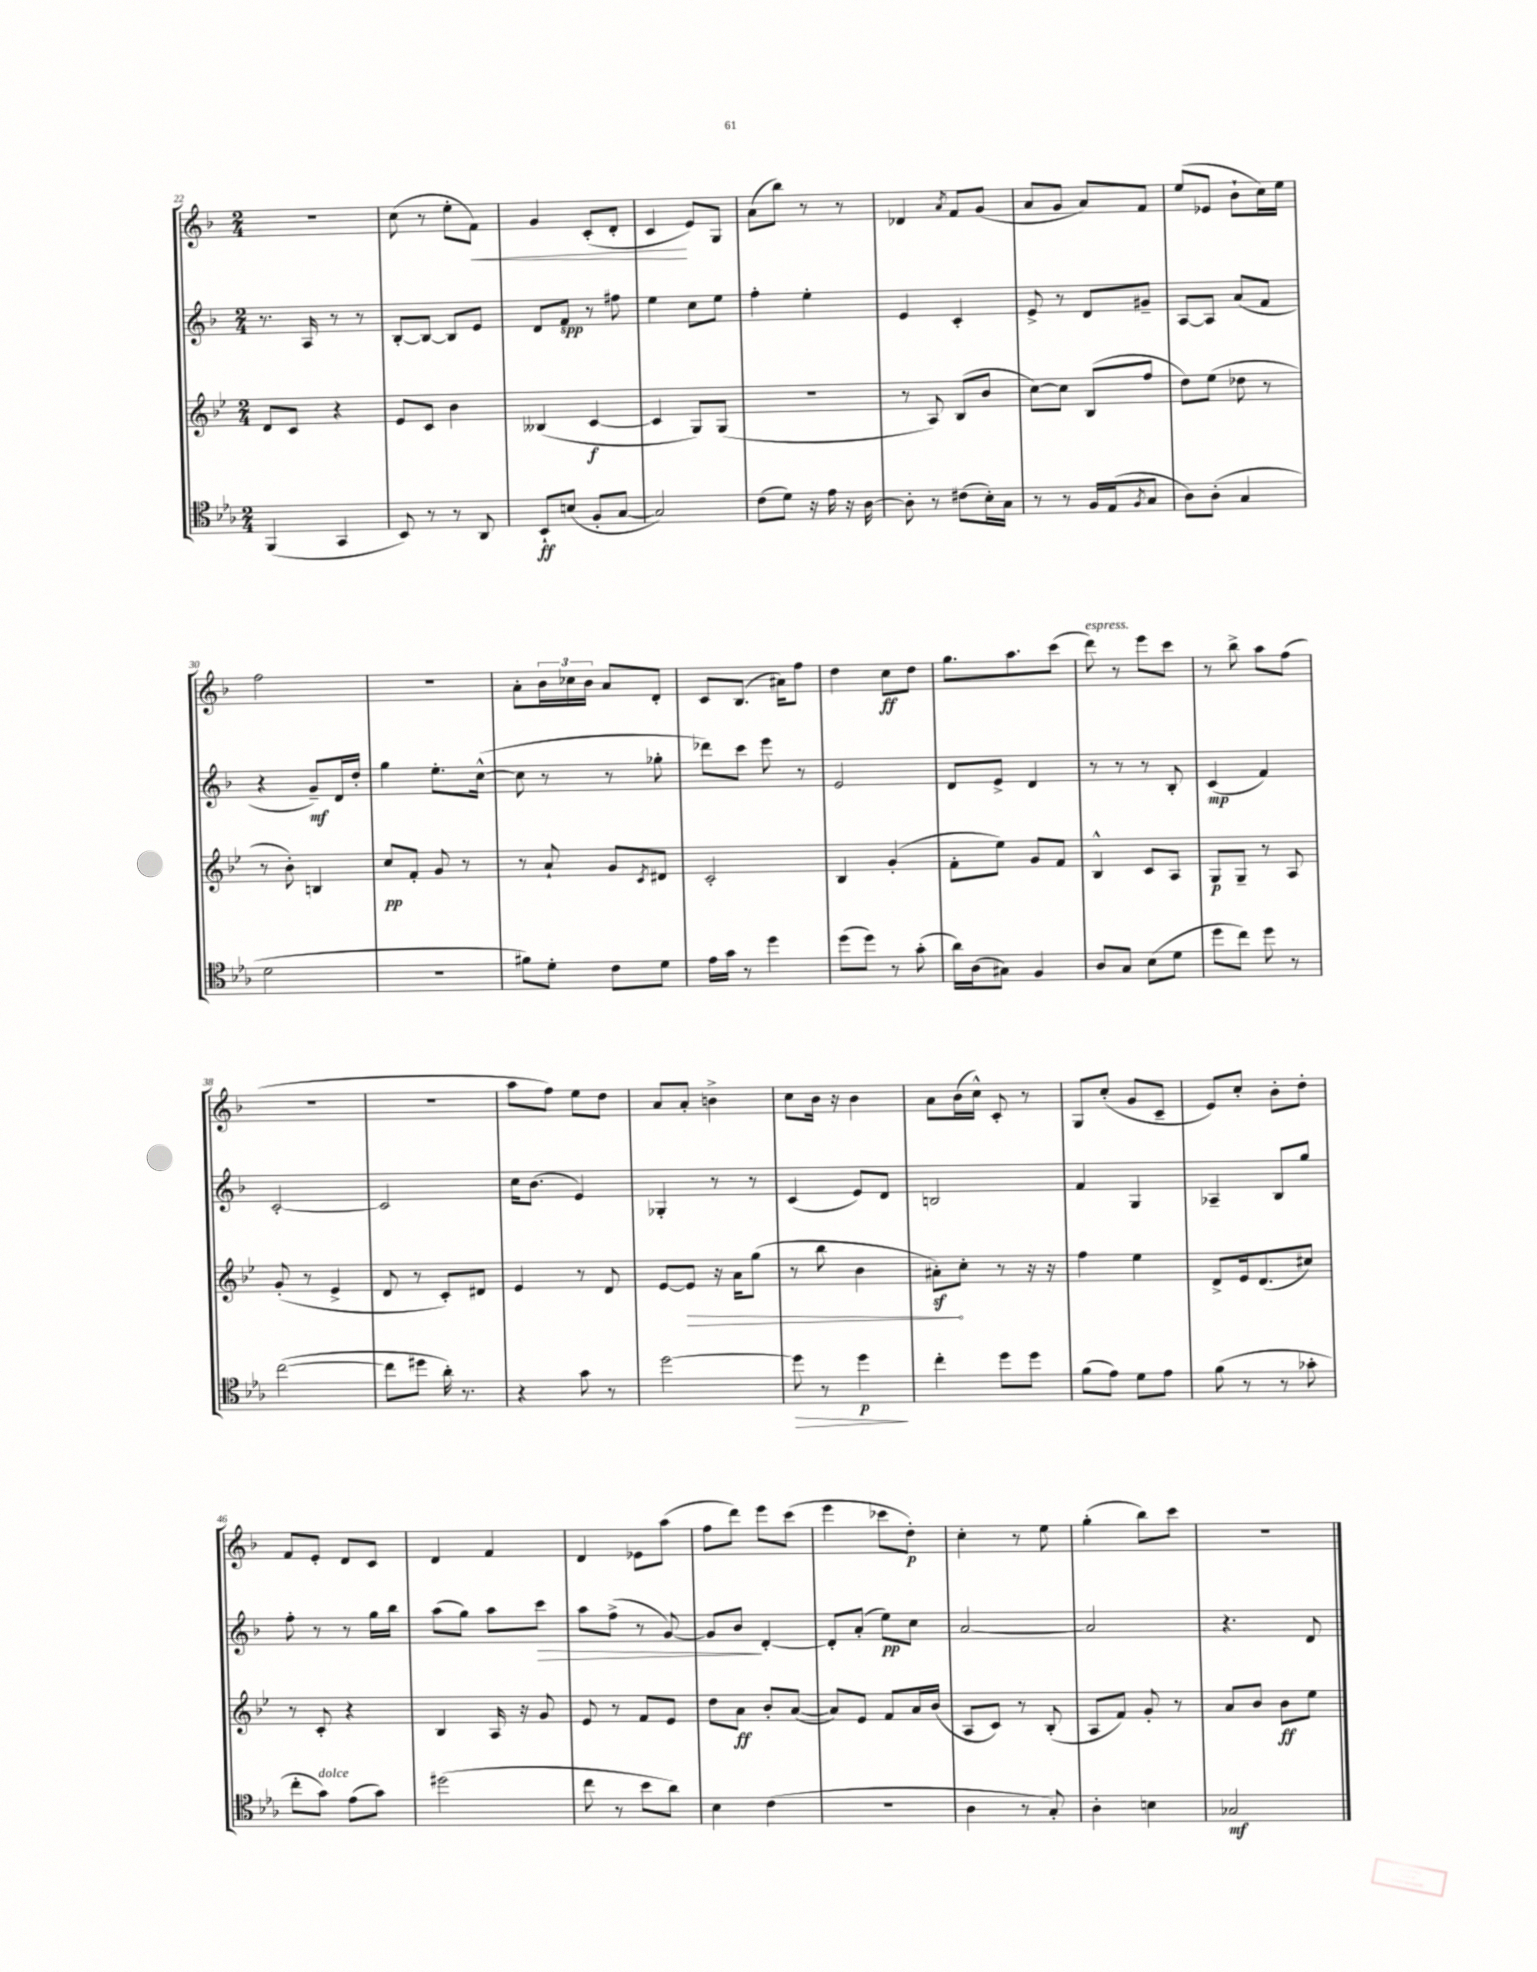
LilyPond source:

<<
\new StaffGroup <<
\new Staff = "s0" {
    \clef treble \key f \major \numericTimeSignature \time 2/4
    R2 |
    c''8( r8 e''8-. f'8\<) |
    g'4 c'8-.( d'8-. |
    c'4\! e'8) g8 |
    a'8( bes''8) r8 r8 |
    des'4 \acciaccatura { a'8 } f'8 g'8( |
    a'8 g'8 a'8) f'8 |
    e''8( ees'8 bes'8-! c''16) e''16 |
    f''2 |
    R2 |
    a'8-. \tuplet 3/2 { bes'16 ces''16 bes'16 } a'8 d'8-. |
    c'8 bes8.( ais'16) f''8 |
    d''4 c''8\ff d''8 |
    g''8. a''8. c'''8( |
    d'''8^\markup { \italic "espress." }) r8 e'''8 c'''8 |
    r8 bes''8-> a''8 f''8( |
    r2 |
    r2 |
    a''8 f''8) e''8 d''8 |
    a'8 a'8-. b'4-> |
    c''8 bes'16 r16 bes'4 |
    a'8 bes'16( c''16-^) c'8-. r8 |
    g8 c''8-.( g'8 c'8-- |
    e'8) c''8-. bes'8-. d''8-. |
    f'8 e'8-. d'8 c'8 |
    d'4 f'4 |
    d'4 ees'8 a''8( |
    f''8 d'''8) e'''8 c'''8( |
    e'''4 ces'''8 d''8-.\p) |
    c''4-. r8 e''8 |
    g''4-.( bes''8) c'''8 |
    R2 \bar "|." |
}
\new Staff = "s1" {
    \clef treble \key f \major \numericTimeSignature \time 2/4
    r8. a16 r8 r8 |
    bes8~-. bes8~ bes8 e'8 |
    d'8 f'8\spp r8 fis''8 |
    e''4 c''8 e''8 |
    f''4-. e''4-. |
    e'4 c'4-. |
    e'8-> r8 d'8 gis'8-- |
    a8~ a8 a'8( f'8 |
    r4 g'8--\mf) d'16 d''16-. |
    g''4 e''8.-. c''16~-^( |
    c''8 r8 r8 ges''8-. |
    des'''8) c'''8 e'''8 r8 |
    e'2 |
    d'8 e'8-> d'4 |
    r8 r8 r8 bes8-. |
    c'4\mp( f'4) |
    c'2~-. |
    c'2 |
    c''16 bes'8.( e'4) |
    ges4-. r8 r8 |
    c'4( e'8) d'8 |
    b2 |
    f'4 g4 |
    aes4-- bes8 g''8 |
    f''8-. r8 r8 g''16 bes''16 |
    a''8( g''8) a''8 c'''8\> |
    a''8 f''8->( r8 g'8~) |
    g'8 bes'8\! d'4~-. |
    d'8-. a'8-.( e''8\pp) c''8 |
    a'2~ |
    a'2 |
    r4. d'8 \bar "|." |
}
\new Staff = "s2" {
    \clef treble \key bes \major \numericTimeSignature \time 2/4
    d'8 c'8 r4 |
    ees'8 c'8 bes'4 |
    beses4( c'4~\f |
    c'4 g8) g8( |
    r2 |
    r8 a8) bes8( bes'8 |
    c''8~) c''8 bes8( f''8 |
    d''8) ees''8( des''8 r8 |
    r8 bes'8-.) b4 |
    c''8\pp f'8-. g'8 r8 |
    r8 a'8-! g'8 \acciaccatura { c'8 } dis'8 |
    c'2-. |
    bes4 g'4-.( |
    f'8-. ees''8) g'8 f'8 |
    bes4-^ c'8 a8 |
    g8\p g8-- r8 a8 |
    g'8-.( r8 ees'4-> |
    d'8 r8 c'8-.) dis'8 |
    ees'4 r8 d'8 |
    ees'8~ \once \override Hairpin.circled-tip = ##t ees'8\> r16 a'16 g''8( |
    r8 bes''8 bes'4 |
    ais'8-.\sf\!) c''8-. r8 r16 r16 |
    f''4 ees''4 |
    d'8-> ees'16 d'8.( cis''8) |
    r8 c'8-. r4 |
    bes4 a16 r16 g'8 |
    ees'8 r8 f'8 ees'8 |
    d''8 a'8\ff bes'8-. a'8~( |
    a'8) ees'8 f'8 a'16 bes'16( |
    a8 c'8) r8 bes8-.( |
    a8 f'8) g'8-. r8 |
    a'8 bes'8 bes'8\ff ees''8 \bar "|." |
}
\new Staff = "s3" {
    \clef tenor \key ees \major \numericTimeSignature \time 2/4
    f,4( g,4 |
    bes,8) r8 r8 aes,8 |
    bes,8-!\ff b8( f8-. g8~ |
    g2) |
    c'8( d'8) r16 ees'16 r16 aes16~ |
    aes8-. r8 cis'8( bes16-.) g16 |
    r8 r8 f16 ees16( \acciaccatura { f8 } g8 |
    aes8) aes8-.( g4 |
    d'2 |
    R2 |
    fis'8) d'8-. c'8 d'8 |
    ees'16 g'16 r8 d''4 |
    d''8( d''8) r8 g'8-.( |
    aes'16) aes16( gis8) f4 |
    aes8 g8 bes8( d'8 |
    d''8 c''8) d''8 r8 |
    c''2~( |
    c''8 dis''8 aes'16-.) r8. |
    r4 g'8 r8 |
    d''2~ |
    d''8\> r8 d''4\p\! |
    c''4-. d''8 d''8 |
    f'8( ees'8) d'8 ees'8 |
    f'8( r8 r8 ges'8-. |
    c''8-. g'8^\markup { \italic "dolce" }) ees'8( g'8) |
    dis''2( |
    c''8 r8 bes'8 aes'8) |
    bes4 c'4( |
    r2 |
    aes4 r8 g8-.) |
    aes4-. b4 |
    ges2\mf \bar "|." |
}
>>
>>
\layout { \context { \Score currentBarNumber = #22 } }
